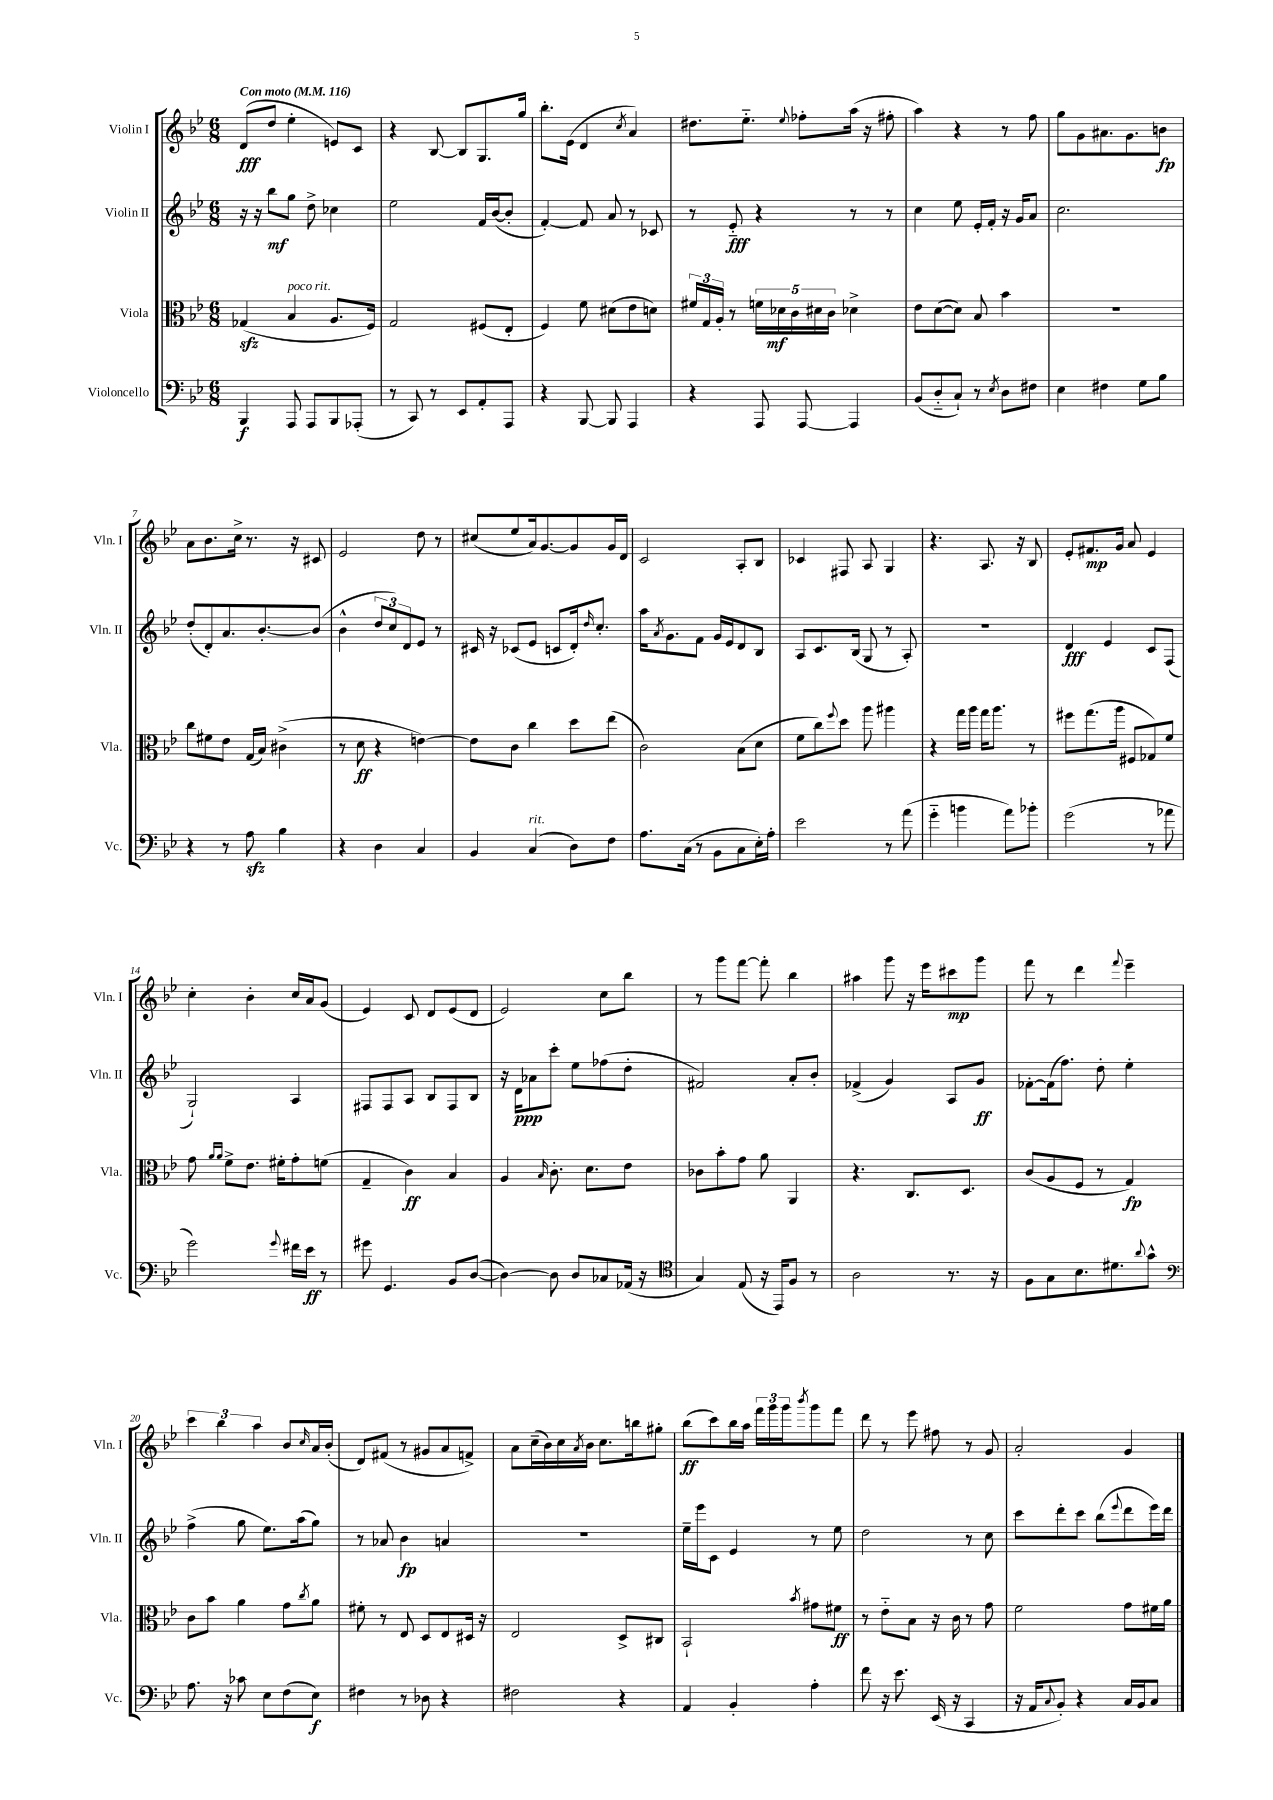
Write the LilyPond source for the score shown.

<<
\new StaffGroup <<
\new Staff = "s0" \with { instrumentName = "Violin I" shortInstrumentName = "Vln. I" } {
    \clef treble \key bes \major \numericTimeSignature \time 6/8 \tempo "Con moto" 4 = 116
    d'8\fff( d''8 ees''4-. e'8) c'8 |
    r4 bes8~ bes8 g8. g''16 |
    bes''8.-. ees'16( d'4 \acciaccatura { c''8 } a'4) |
    dis''8. ees''8.-_ \appoggiatura { ees''8 } fes''8-. a''16( r16 fis''8-. |
    a''4) r4 r8 f''8 |
    g''8 g'8 ais'8. g'8. b'8\fp |
    a'8 bes'8. c''16-> r8. r16 cis'8 |
    ees'2 d''8 r8 |
    cis''8( ees''8 a'16) g'8.~ g'8 g'16 d'16 |
    c'2 a8-. bes8 |
    ces'4 fis8 a8 g4 |
    r4. a8. r16 bes8 |
    ees'8-. fis'8.\mp g'16 a'8 ees'4 |
    c''4-. bes'4-. c''16 a'16 g'8( |
    ees'4) c'8 d'8 ees'8( d'8 |
    ees'2) c''8 bes''8 |
    r8 g'''8 f'''8~ f'''8-. bes''4 |
    ais''4 g'''8 r16 ees'''16 cis'''8\mp g'''8 |
    f'''8 r8 d'''4 \appoggiatura { f'''8 } ees'''4-- |
    \tuplet 3/2 { c'''4 bes''4 a''4 } bes'8 \grace { c''16 } a'16 bes'16-.( |
    d'8) fis'8( r8 gis'8 a'8 f'8->) |
    a'8 c''16--( bes'16) c''16 \acciaccatura { a'8 } bes'16 c''8. b''16 gis''8-. |
    bes''8\ff( c'''8) bes''16 a''16 \tuplet 3/2 { f'''16 g'''16 g'''16 } \acciaccatura { bes'''8 } g'''8 f'''8 |
    d'''8 r8 ees'''8 fis''8 r8 g'8 |
    a'2-. g'4 \bar "|." |
}
\new Staff = "s1" \with { instrumentName = "Violin II" shortInstrumentName = "Vln. II" } {
    \clef treble \key bes \major \numericTimeSignature \time 6/8
    r16 r16 bes''8\mf g''8 d''8-> ces''4 |
    ees''2 f'16 bes'16~( bes'8-. |
    f'4~-.) f'8 a'8 r8 ces'8 |
    r8 ees'8-_\fff r4 r8 r8 |
    c''4 ees''8 ees'16-. f'16-. r16 g'16 a'8 |
    c''2. |
    d''8-.( d'8-.) a'8. bes'8.~-. bes'8( |
    bes'4-^ \tuplet 3/2 { d''8 c''8) d'8 } ees'8 r8 |
    cis'16 r16 ces'8( ees'8 c'8 d'16-.) \grace { d''16 } c''8.-. |
    a''16 \acciaccatura { a'8 } g'8. f'8 g'16 ees'16 d'8 bes8 |
    a8 c'8. bes16( g8 r8 a8-.) |
    R2. |
    d'4\fff ees'4 c'8 f8( |
    g2-!) a4 |
    fis8 fis8 a8 bes8 fis8 bes8 |
    r16 d'16\ppp aes'8 c'''8-. ees''8 fes''8( d''8-. |
    fis'2) a'8-. bes'8-. |
    fes'4->( g'4) a8 g'8\ff |
    fes'8~-. fes'16( f''8.) d''8-. ees''4-. |
    f''4->( g''8 ees''8.) a''16( g''8) |
    r8 aes'8 bes'4\fp a'4 |
    R2. |
    ees''16-- ees'''16 c'8 ees'4 r8 ees''8 |
    d''2 r8 c''8 |
    c'''8 d'''8-. c'''8 bes''8( \appoggiatura { ees'''8 } d'''8 ees'''16) d'''16 \bar "|." |
}
\new Staff = "s2" \with { instrumentName = "Viola" shortInstrumentName = "Vla." } {
    \clef alto \key bes \major \numericTimeSignature \time 6/8
    ges4\sfz( bes4^\markup { \italic "poco rit." } a8. f16) |
    g2 fis8( ees8-. |
    f4) f'8 dis'8( ees'8 d'8) |
    \tuplet 3/2 { fis'16 g16 a16-. } r8 \tuplet 5/4 { f'16 des'16\mf c'16 dis'16 c'16 } des'4-> |
    ees'8 d'8~( d'8) bes8 bes'4 |
    R2. |
    c''8 fis'8 ees'8 g16( bes16) cis'4->( |
    r8 d'8\ff r4 e'4~) |
    e'8 c'8 c''4 d''8 ees''8( |
    c'2) bes8( d'8 |
    f'8 c''8) \appoggiatura { f''8 } d''8 a''8 ais''4 |
    r4 g''16 a''16 g''16 a''8. r8 |
    fis''8 g''8.( a''16 fis8 ges8) f'8 |
    g'8 \grace { a'16 a'16 } f'8-> ees'8. fis'16-. g'8-. f'8( |
    g4-- c'4\ff) bes4 |
    a4 \grace { bes16 } c'8.-. d'8. ees'8 |
    ces'8 bes'8-. g'8 a'8 a,4 |
    r4. c8. d8. |
    c'8( a8 f8 r8 g4\fp) |
    c'8 bes'8 a'4 g'8 \acciaccatura { c''8 } a'8 |
    fis'8-. r8 ees8 d8 ees8 dis16 r16 |
    ees2 d8-> cis8 |
    bes,2-! \acciaccatura { bes'8 } gis'8 fis'8\ff |
    r8 ees'8-_ bes8 r16 c'16 r8 g'8 |
    f'2 g'8 fis'16 a'16 \bar "|." |
}
\new Staff = "s3" \with { instrumentName = "Violoncello" shortInstrumentName = "Vc." } {
    \clef bass \key bes \major \numericTimeSignature \time 6/8
    bes,,4\f a,,8 a,,8 bes,,8 aes,,8-.( |
    r8 c,8) r8 ees,8 a,8-. a,,8 |
    r4 bes,,8~ bes,,8 a,,4 |
    r4 a,,8 a,,8~ a,,4 |
    bes,8( d8-_ c8-!) r8 \acciaccatura { ees8 } d8 fis8 |
    ees4 fis4 g8 bes8 |
    r4 r8 a8\sfz bes4 |
    r4 d4 c4 |
    bes,4 c4^\markup { \italic "rit." }( d8) f8 |
    a8. c16( r8 bes,8 c8 ees16-.) a16-. |
    ees'2 r8 a'8( |
    g'4-_ b'4 a'8) bes'8-. |
    g'2( r8 aes'8 |
    g'2) \appoggiatura { g'8 } fis'16 ees'16\ff r8 |
    gis'8 g,4. bes,8 d8~( |
    d4~) d8 d8 ces8 aes,16( r16 |
    \clef tenor g4) ees8( r16 ees,16) f8 r8 |
    a2 r8. r16 |
    f8 g8 bes8. dis'8. \appoggiatura { a'8 } g'8-^ |
    \clef bass a8. r16 ces'8 ees8 f8( ees8\f) |
    fis4 r8 des8 r4 |
    fis2 r4 |
    a,4 bes,4-. a4-. |
    f'8 r16 ees'8. ees,16( r16 c,4 |
    r16 a,16 \appoggiatura { c8 } bes,8-.) r4 c16 bes,16 c8 \bar "|." |
}
>>
>>
